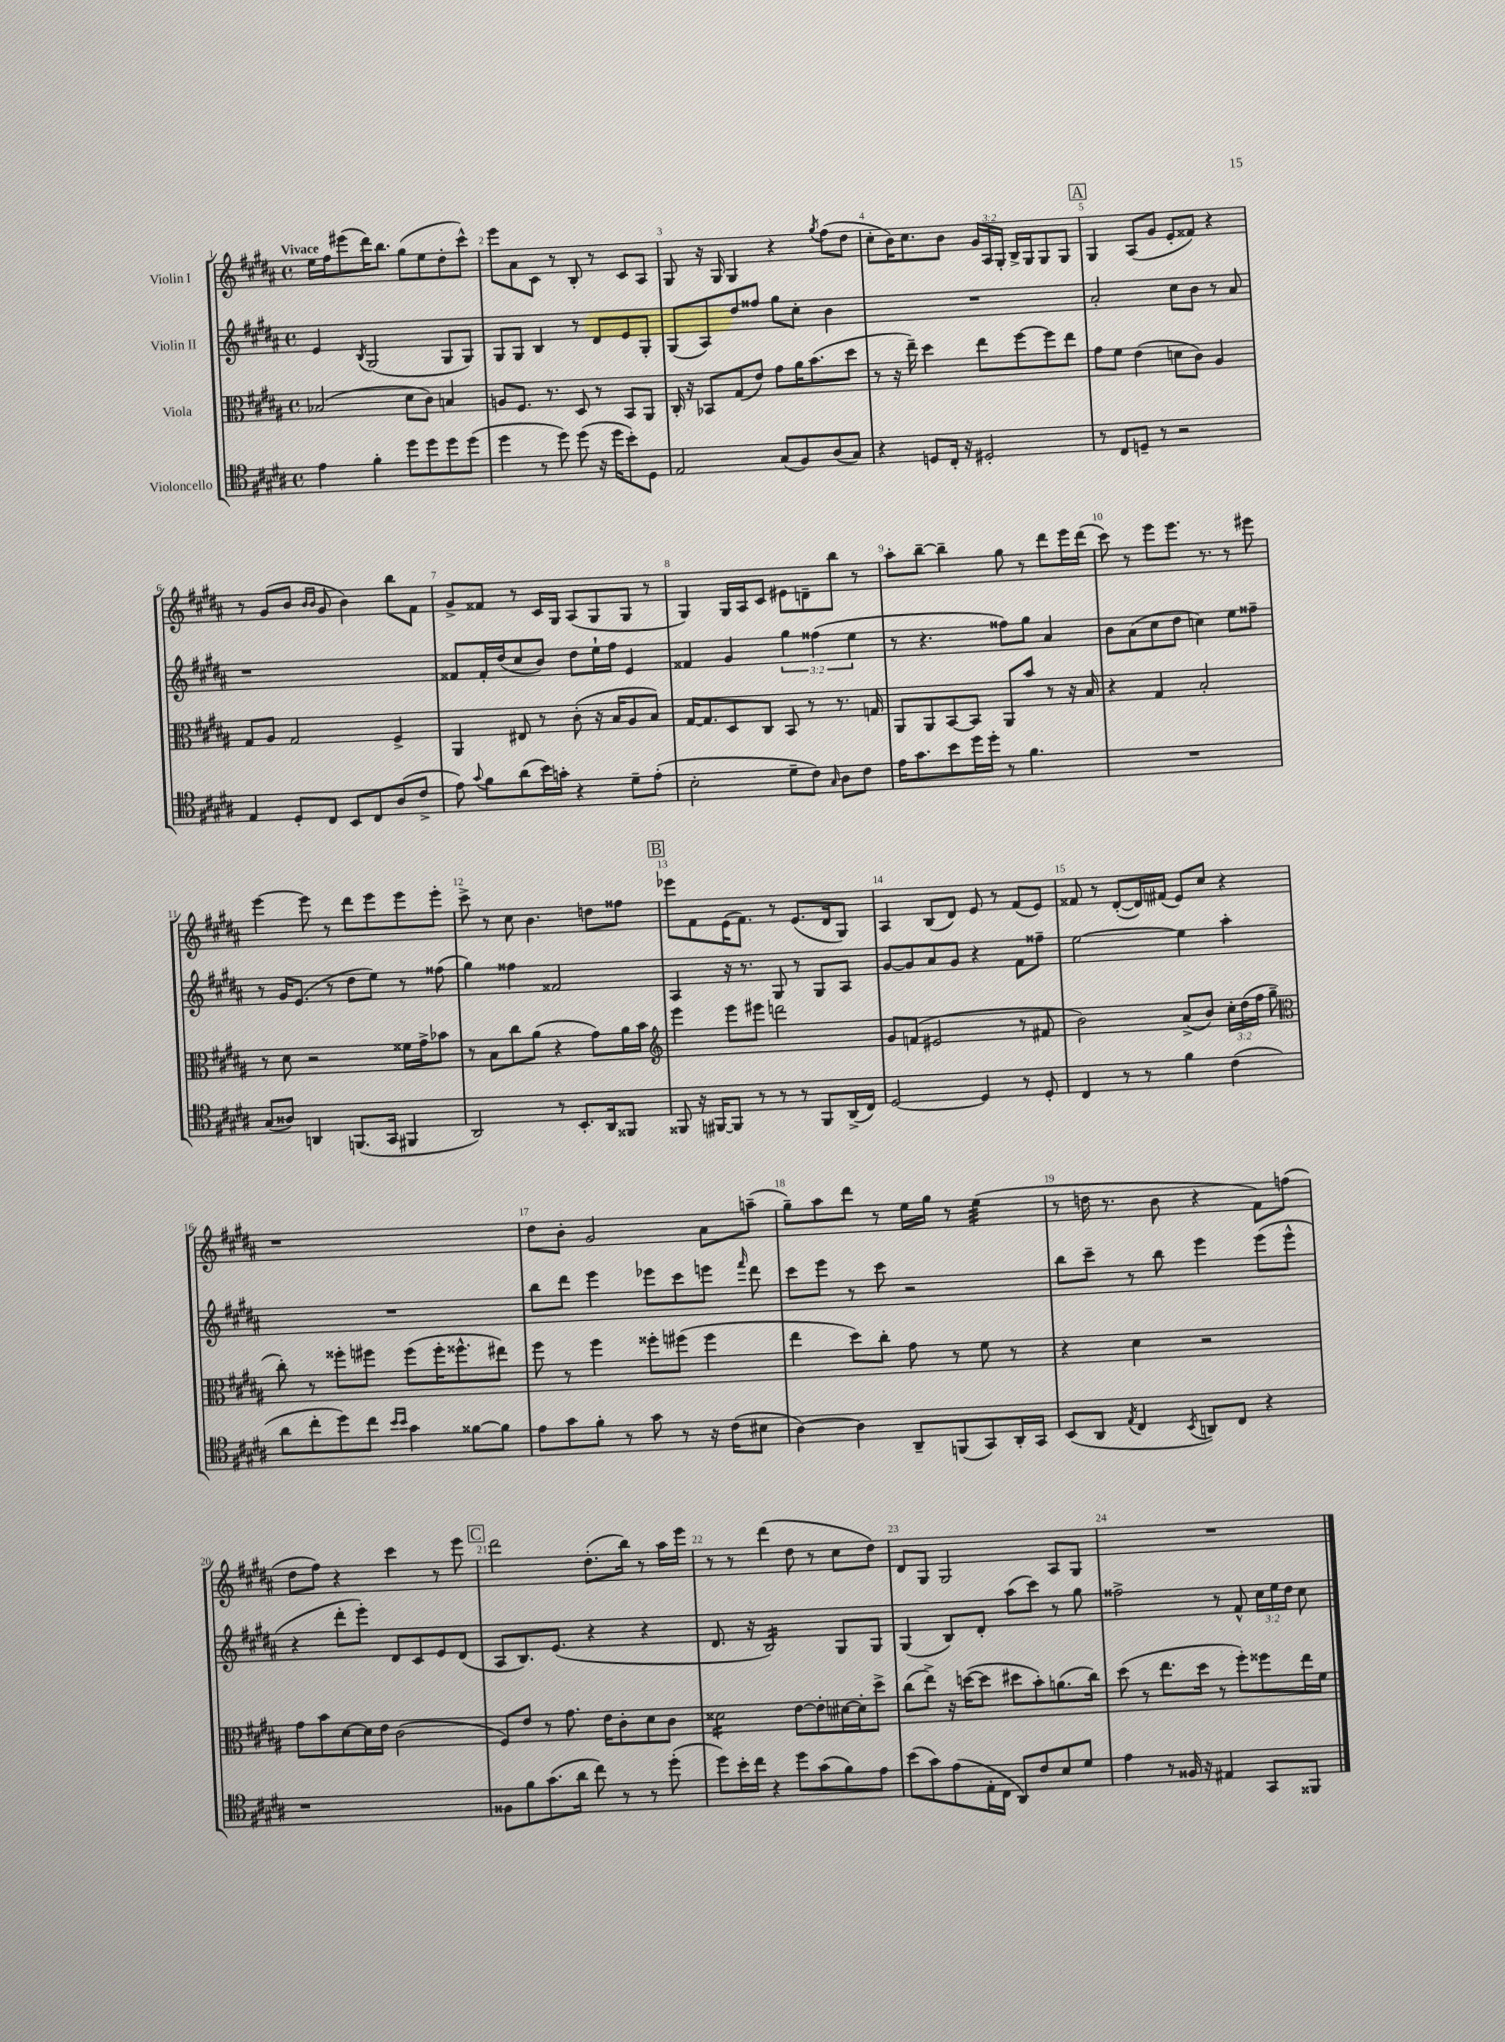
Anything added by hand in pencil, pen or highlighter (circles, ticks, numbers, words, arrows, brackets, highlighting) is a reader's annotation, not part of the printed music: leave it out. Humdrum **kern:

**kern	**kern	**kern	**kern
*staff4	*staff3	*staff2	*staff1
*clefC4	*clefC3	*clefG2	*clefG2
*k[f#c#g#d#a#]	*k[f#c#g#d#a#]	*k[f#c#g#d#a#]	*k[f#c#g#d#a#]
*M4/4	*M4/4	*M4/4	*M4/4
*met(c)	*met(c)	*met(c)	*met(c)
4e\	(2B-/	4e/	16ee\LL
.	.	.	16ff#\J
.	.	.	(8eee#\
.	.	8qB/	.
4f#'\	.	(2G#/	16ddd#\K)
.	.	.	8.bb\J
8dd#\L	8d#\L	.	(8gg#\L
8dd#\	8c#\J)	.	8ee\
8dd#\	4B/	8G#/L	8dd#'\
(8dd#\J	.	8G#/J)	8ccc#^^\J)
=	=	=	=
4dd#\	8A/L	8G#/L	8eee\L
.	8.F#/J	8G#/J	8a#\
8r	.	4B/	8c#\J
.	8.r	.	.
8dd#\)	.	.	8r
(8dd#\	8D#/	8r	8B'/
16r	8r	8d#/L	8r
16dd#\LK	.	.	.
8b'\)	8BB/L	8e/	8c#/L
8D#\J	8AA#/J	8G#'/J	8A#/J
=	=	=	=
2E/	16C#'/	(8G#/L	8G#/
.	16r	.	.
.	8BB-/L	8A#/)	16r
.	.	.	16G#/
.	(8G#/	8dd#/	4G#/
.	8e/J)	8ff##/J	.
(8G#/L	8g#\L	8gg#\L	4r
8F#/)	16a#\K	8cc#'\J	.
.	(8.b\	.	.
.	.	.	8qgg#/
(8A#/	.	4b\	(8ff#\L
8G#/J)	8dd#\J	.	8dd#\J
=	=	=	=
4r	8r	1r	8cc#'\L
.	16r	.	16b\K)
.	16ee~\)	.	8.cc#\
8D/L	4dd#\	.	.
16C#'/Jk	.	.	8b\J
16r	.	.	.
2D#'/	8ee\L	.	24g#/LL
.	.	.	24A#/
.	.	.	24G#'/JJ
.	[8ff#\	.	16B^/LL
.	.	.	16G#/J
.	8ff#\]	.	8G#/
.	8ee\J	.	8G#/J
=	=	=	=
8r	8g#\L	2a#'/	4G#/
8C#/L	8f#\J	.	.
8D~/J	(4e\	.	(8A#/L
8r	.	.	8g#/J
2r	8d\L	8cc#\L	8e'/L
.	8c#\J)	8b\J	8f##/J)
.	4A#/	8r	4r
.	.	8a#/	.
=	=	=	=
4E/	8G#/L	1r	8r
.	8A#/J	.	(8g#/L
8D#'/L	2G#/	.	8b/J
.	.	.	16qqb/LL
.	.	.	16qqb/JJ
8C#/J	.	.	8g#/
8BB/L	.	.	4b\)
8C#/	.	.	.
(8A#/	4F#^/	.	8bb\L
8c#^/J	.	.	8f#\J
=	=	=	=
8e\)	4AA#/	8f##/L	8g#^/L
8qqg#/	.	.	.
8f#\L	.	16f##'/L	8f##/J
.	.	(16dd#/J	.
(8a#\	8E#/	8cc#/	8r
16b\L)	8r	8b/J)	16c#/LL
16g'\JJ	.	.	16G#/JJ
4r	(8c#'\	8dd#\L	(8A#/L
.	16r	16ee`\L	8G#/
.	16B/LK	16ff#\JJ	.
8d#~\L	8A#/	4e/	8G#/J
(8e'\J	8B/J)	.	8r
=	=	=	=
2B'\	[16G#/LK	4f##/	4G#/)
.	8.G#/]	.	.
.	8D#/	4g#/	16G#/LL
.	.	.	16A#/J
.	8C#/J	.	8c#/J
8d#~\L	8BB/	6gg#\	8e#\L
8c#\J)	8r	.	8d~\
.	.	(6ff##\	.
16qqG#/	.	.	.
8A#\L	8.r	.	8bb\J
.	.	6ee\	.
8c#\J	.	.	8r
.	16G/	.	.
=	=	=	=
16e\LK	8AA#/L	8r	8aa#'\L
8.g#\	.	.	.
.	8AA#/	4.r	[8bb~\J
8b\	[8BB/	.	4bb~\]
16dd#\L	8BB/]J	.	.
16dd#'\JJ	.	.	.
8r	8AA#/L	8ff##\L)	8gg#\
4.f#\	8b/J	8gg#\J	8r
.	8r	4a#/	8ddd#\L
.	16r	.	16eee\L
.	16B/	.	(16ddd#\JJ
=	=	=	=
1r	4r	8b\L	8ccc#\)
.	.	(8a#\	8r
.	4G#/	8cc#\	8eee\L
.	.	8dd#\J	8.eee\J
.	2B'/	4cc\)	.
.	.	.	8.r
.	.	8ee\L	8r
.	.	8ff##~\J	8eee#\
=	=	=	=
(8G#/L	8r	8r	[4eee\
8A##/J)	8d#\	16g#/LK	.
.	.	(8.e/J	.
4AA/	2r	.	8eee\]
.	.	8r	8r
(8.FF/L	.	8dd#\L	8ddd#\L
.	.	8ee\J)	8eee\
16GG#/Jk	.	.	.
4FF#/	16f##\LL	8r	8eee\
.	16g#^\J	.	.
.	8b-\J	(8ff##\	8eee'\J
=	=	=	=
2AA#/)	8r	4gg#\)	8ccc#^\
.	8B\L	.	8r
.	8cc#\	4ff##\	8cc#\
.	(8a#\J	.	4.b\
8r	4r	2f##/	.
8.BB'/L	.	.	.
.	8g#\L)	.	8dd\L
16AA#/k	.	.	.
8FF##/J	16a#\L	.	8ff##\J
.	16b\JJ	.	.
=	=	=	=
*	*clefG2	*	*
8FF##/	4eee\	4A#/	8eee-\L
16r	.	.	8f#\
[16FF#/LK	.	.	.
8FF#/]J	8eee\L	16r	(16e\K
.	.	8.r	8.f#\J)
8r	8eee#\J	.	.
8r	2ddd\	8G#/	8r
8r	.	8r	(8.e/L
8FF#/L	.	8G#/L	.
.	.	.	16d#/k
(16AA#^/L	.	8A#/J	8G#/J)
16C#/JJ)	.	.	.
=	=	=	=
[2D#/	8g#/L	[8g#/L	4A#/
.	(8f/J	8g#/]	.
.	2e#/	8a#/	(8B/L
.	.	8g#/J	8d#/J)
4D#/]	.	4r	8e/
.	.	.	8r
8r	8r	8f#\L	(8f#/L
8D#'/	8f#/	8ff##~\J	8e/J)
=	=	=	=
4C#/	2b\)	[2ee\	8f##/
.	.	.	8r
8r	.	.	([8d#'/L
8r	.	.	16d#/]L)
.	.	.	(16f#/JJ
4f#\	(8a#^/L	4ee\]	8e/L)
.	8b/J)	.	8cc#/J
(4c#\	24cc#'\LL	4aa#'\	4r
.	(24dd#\	.	.
.	24ff#\JJ	.	.
.	8gg#~\	.	.
=	=	=	=
*	*clefC3	*	*
8a#\L	8cc#'\)	1r	1r
8cc#'\	8r	.	.
8dd#\)	8ff##'\L	.	.
8cc#\J	8ff#\J	.	.
16qqb/LL	.	.	.
16qqb/JJ	.	.	.
4g#\	(8ff#\L	.	.
.	16ff#'\K	.	.
.	8.ff##^^\	.	.
[8f##\L	.	.	.
8f##\]J	8ee#\J)	.	.
=	=	=	=
8e\L	8ff#\	8bb\L	8dd#\L
8g#\	8r	8ddd#\J	8b'\J
8f#'\J	4ff#\	4eee\	2g#/
8r	.	.	.
8g#\	8ff##'\L	8eee-\L	.
8r	(8ff#\J	8ccc#\	.
16r	4ff#\	8eee\J	8a#\L
(16c#\LK	.	.	.
.	.	16qqfff#/	.
8B#\J	.	8ddd#\	(8aa~\J
=	=	=	=
[4A#\)	4ee\	8ccc#\L	8gg#~\L)
.	.	8eee\J	8aa#\
4A#\]	8dd#\L)	8r	8ddd#\J
.	8cc#'\J	8ccc#\	8r
8AA#~/L	8g#\	2r	16ee\LL
.	.	.	16gg#\JJ
(8FF/	8r	.	8r
8GG#/)	8f#\	.	(4ee\
16AA#'/L	8r	.	.
16GG#/JJ	.	.	.
=	=	=	=
(8BB/L	4r	8bb\L	8r
8AA#/J	.	8ccc#~\J	16dd\
.	.	.	8.r
8qE/	.	.	.
4C#/	4d#\	8r	.
.	.	8bb\	8b\
8qBB/	.	.	.
8AA/L)	2r	4eee\	4r
8C#/J	.	.	.
4r	.	(8eee\L	8f#\L)
.	.	8eee^^\J	(8ff\J
=	=	=	=
1r	8g#\L	4r	8dd#\L
.	8b\	.	8ff#\J)
.	[8d#\	8ddd#'\L	4r
.	16d#\]L	8eee'\J)	.
.	16e\JJ	.	.
.	(2c#\	8d#/L	4ccc#\
.	.	8c#/	.
.	.	8e/	8r
.	.	(8d#/J	8eee\
=	=	=	=
8F##\L	8F#/L)	8A#/L	2ddd#\
8f#\	8e/J	8.B/)	.
(8.g#\	8r	.	.
.	.	(8.e/J	.
.	8.g#\	.	.
16a#\Jk	.	.	.
8cc#\)	.	4r	(8.dd#'\L
.	16e\LK	.	.
8r	8c#'\	.	.
.	.	.	16bb\Jk)
8r	8d#\	4r	8r
(8dd#'\	8c#\J	.	16aa#\LL
.	.	.	16eee\JJ
=	=	=	=
8dd#\L)	2d##\	8.d#/	8r
16b'\L	.	.	8r
16cc#\JJ	.	16r	.
4r	.	2B/)	(4ddd#\
8dd#\L	[8e\L	.	8dd#\
(8g#\	8e'\]	.	8r
8f#\)	[16d#\L	8G#/L	8cc#\L
.	16d#'\]J	.	.
8e\J	8dd#^\J	8G#/J	8dd#\J)
=	=	=	=
(8b\L	(8cc#\L	(4G#/	8d#/L
8g#\)	8ee^\J)	.	8G#/J
(8e\	16r	8B/L)	2G#/
.	([16dd\LK	.	.
16E'\L	8dd\]J	8d#'/J	.
16C#\JJ	.	.	.
8AA#/L)	8dd#\L	(8aa#\L	.
8c#/	8b'\)	8ccc#\J)	.
8B/	(8.a\	8r	8A#/L
8d#/J	.	8gg#\	8G#/J
.	16cc#\Jk)	.	.
=	=	=	=
4e\	(8dd#\	2ff##^\	1r
.	8r	.	.
8r	8.ee\L	.	.
16F##/	.	.	.
16r	16dd#\Jk	.	.
4E#/	8r	8r	.
.	8ff#'\L)	8f#^^/	.
8GG#/L	8ff##\	24cc#\LL	.
.	.	24ee\	.
.	.	24dd#\JJ	.
8FF##/J	16ee\L	8cc#\	.
.	16f#\JJ	.	.
==	==	==	==
*-	*-	*-	*-
